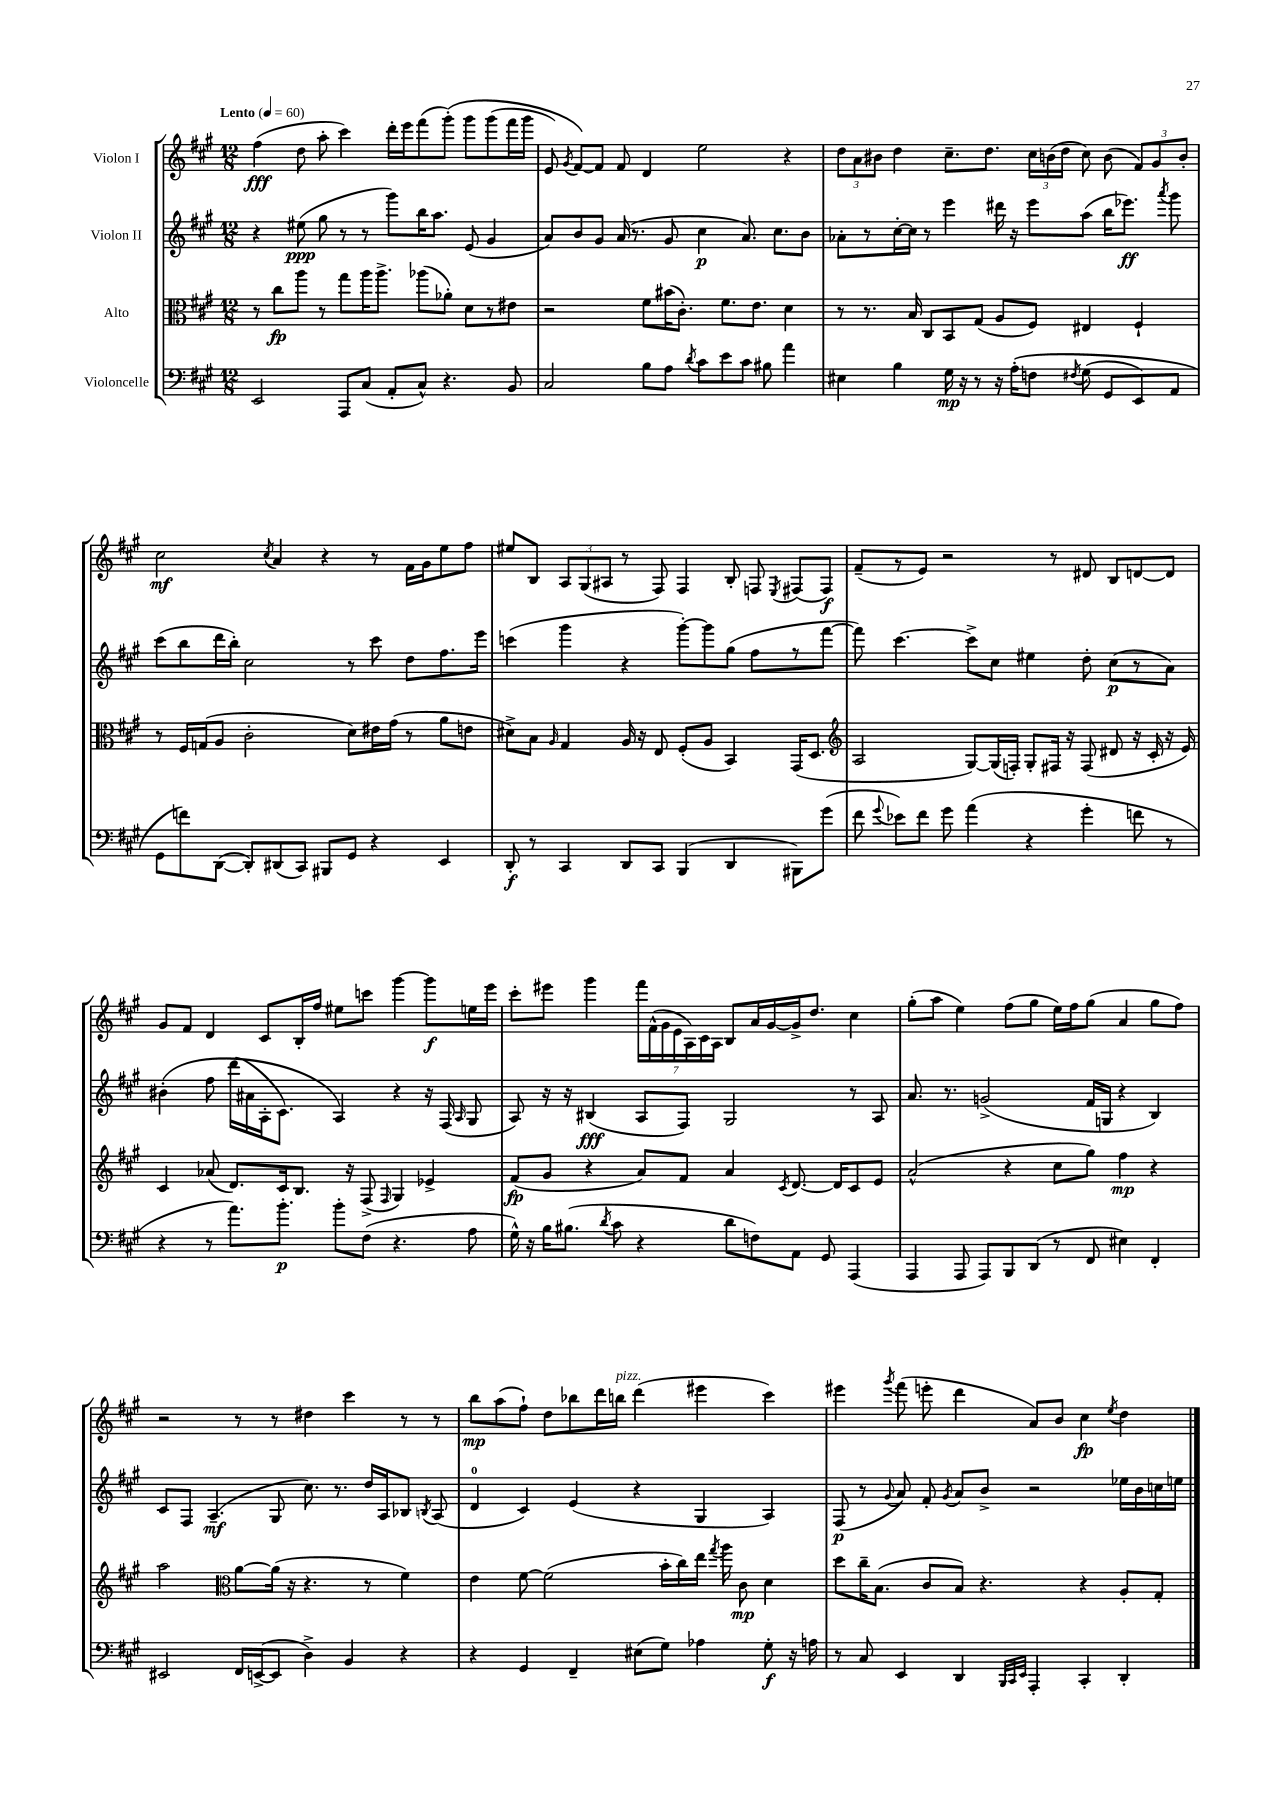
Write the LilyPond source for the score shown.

<<
\new StaffGroup <<
\new Staff = "s0" \with { instrumentName = "Violon I" } {
    \clef treble \key a \major \numericTimeSignature \time 12/8 \tempo "Lento" 4 = 60
    \autoBeamOff fis''4\fff( d''8 a''8-. cis'''4) d'''16[-. e'''16 fis'''8( gis'''8]-.)\( gis'''8[ gis'''8( fis'''16 gis'''16] |
    e'8) \acciaccatura { gis'8 } fis'8[~\) fis'8] fis'8 d'4 e''2 r4 |
    \tuplet 3/2 { d''8[ a'8 bis'8] } d''4 cis''8.[-- d''8.] \tuplet 3/2 { cis''16[ b'16( d''16] } cis''8) b'8( \tuplet 3/2 { fis'8[) gis'8 b'8]-. } |
    cis''2\mf \acciaccatura { cis''8 } a'4 r4 r8 fis'16[ gis'16 e''8 fis''8] |
    eis''8[ b8] \tuplet 3/2 { a8[ gis8( ais8] } r8 fis8) fis4 b8-. f8 \acciaccatura { e8 } fis8[( fis8]\f) |
    fis'8[--( r8 e'8]) r2 r8 dis'8 b8[ d'8~ d'8] |
    gis'8[ fis'8] d'4 cis'8[ b16-. fis''16] eis''8[ c'''8] gis'''4~ gis'''8[\f e''16 e'''16] |
    cis'''8[-. eis'''8] gis'''4 \tuplet 7/4 { fis'''16[ fis'16-^( gis'16 e'16 a16) cis'16 a16] } b8[ a'16 gis'16~ gis'16-> d''8.] cis''4 |
    gis''8[-.( a''8] e''4) fis''8[( gis''8] e''16[) fis''16 gis''8]( a'4 gis''8[ fis''8]) |
    r2 r8 r8 dis''4 cis'''4 r8 r8 |
    b''8[\mp a''8( fis''8]-!) d''8[ bes''8 d'''16 b''16]^\markup { \italic "pizz." } d'''4( eis'''4 cis'''4) |
    eis'''4 \acciaccatura { gis'''8 } fis'''8( e'''8-. d'''4 a'8[) b'8] cis''4\fp \acciaccatura { e''8 } d''4 \bar "|." |
}
\new Staff = "s1" \with { instrumentName = "Violon II" } {
    \clef treble \key a \major \numericTimeSignature \time 12/8
    \autoBeamOff r4 eis''8\ppp( gis''8 r8 r8 gis'''8[) b''16 a''8.] e'8( gis'4 |
    a'8[) b'8 gis'8] a'16( r8. gis'8 cis''4\p a'8.) cis''8.[ b'8] |
    aes'8[-. r8 cis''16~-. cis''16] r8 e'''4 dis'''16 r16 e'''8[ a''8]( b''16[ ees'''8.]\ff) \acciaccatura { a'''8 } gis'''8 |
    cis'''8[( b''8 d'''16 b''16]-.) cis''2 r8 cis'''8 d''8[ fis''8. e'''16] |
    c'''4( gis'''4 r4 gis'''8[~-.) gis'''8 gis''8]( fis''8[ r8 fis'''8]~ |
    fis'''8) cis'''4.~ cis'''8[-> cis''8] eis''4 d''8-. cis''8[\p( r8 a'8]) |
    bis'4-.\( fis''8 d'''16[( ais'16 a16-. cis'8.]) a4\) r4 r16 fis16( \grace { a16 } gis8 |
    a8) r16 r16 bis4\fff( a8[ fis8]) gis2 r8 a8 |
    a'8. r8. g'2->( fis'16[ g16] r4 b4) |
    cis'8[ fis8] a4.--\mf( gis8 cis''8.) r8. d''16[ a16 bes8] \acciaccatura { b8 } a8( |
    d'4-0 cis'4) e'4( r4 gis4 a4) |
    fis8\p( r8 \appoggiatura { gis'8 } a'8) fis'8-. \acciaccatura { gis'8 } a'8[ b'8]-> r2 ees''16[ b'16 c''16 e''16] \bar "|." |
}
\new Staff = "s2" \with { instrumentName = "Alto" } {
    \clef alto \key a \major \numericTimeSignature \time 12/8
    \autoBeamOff r8 cis''8[\fp a''8] r8 gis''8[ a''16 a''8.]-> aes''8[( aes'8]-.) d'8[ r8 eis'8] |
    r2 fis'8[ bis'16( cis'8.]-.) fis'8.[ e'8.] d'4 |
    r8 r8. b16 cis8[ b,8 gis8]( a8[ fis8]) eis4 fis4-! |
    r8 fis16[ g16( a8] cis'2-. d'8[) eis'16 gis'16]( r8 a'8[ e'8] |
    dis'8[->) b8] \grace { a16 } gis4 a16 r16 e8 fis8[-.( a8] b,4) gis,16[( d8.] |
    \clef treble a2 gis8[~) gis16( f16]-.) gis8[-. fis16] r16 fis8( dis'8 r16 cis'16-. r16 e'16) |
    cis'4 aes'8( d'8.[) cis'16 b8.] r16 fis8->( \grace { fis16 } gis4) ees'4-> |
    fis'8[\fp( gis'8] r4 a'8[) fis'8] a'4 \acciaccatura { cis'8 } d'8.~ d'16[ cis'8 e'8] |
    a'2-^( r4 cis''8[ gis''8]) fis''4\mp r4 |
    a''2 \clef alto a'8[~ a'16]( r16 r4. r8 fis'4) |
    e'4 fis'8~ fis'2( b'16[-. cis''16) e''16] \acciaccatura { gis''8 } a''16 cis'8\mp d'4 |
    d''8[ cis''16-- b8.]( cis'8[ b8]) r4. r4 a8[-. gis8]-. \bar "|." |
}
\new Staff = "s3" \with { instrumentName = "Violoncelle" } {
    \clef bass \key a \major \numericTimeSignature \time 12/8
    \autoBeamOff e,2 a,,8[ cis8]( a,8[-. cis8]-^) r4. b,8 |
    cis2 b8[ a8] \acciaccatura { d'8 } cis'8[ e'8 cis'8] bis8 a'4 |
    eis4 b4 gis16\mp r16 r8 r16 a16[-.\( f8] \acciaccatura { fis8 } gis8( gis,8[ e,8) a,8] |
    gis,8[ f'8\) d,8]~( d,8[-.) dis,8( cis,8]) bis,,8[ gis,8] r4 e,4 |
    d,8-.\f r8 cis,4 d,8[ cis,8] b,,4( d,4 bis,,8[) gis'8]( |
    fis'8 \appoggiatura { gis'8 } ees'8[) fis'8] gis'8 a'4( r4 gis'4-. f'8 r8 |
    r4 r8 a'8.[) b'8.]-.\p b'8[-. fis8]( r4. a8 |
    gis16-^) r16 b16[ bis8.]( \acciaccatura { d'8 } cis'8 r4 d'8[ f8) a,8] gis,8 a,,4( |
    a,,4 a,,8 a,,8[) b,,8 d,8]( r8 fis,8 eis4) fis,4-. |
    eis,2 fis,16[ e,16~->( e,8] d4->) b,4 r4 |
    r4 gis,4 fis,4-- eis8[( gis8]) aes4 gis8-.\f r16 a16 |
    r8 cis8 e,4 d,4 \grace { b,,32[ cis,32 e,32] } a,,4-. cis,4-. d,4-. \bar "|." |
}
>>
>>
\layout { \context { \Score \remove "Bar_number_engraver" } }
